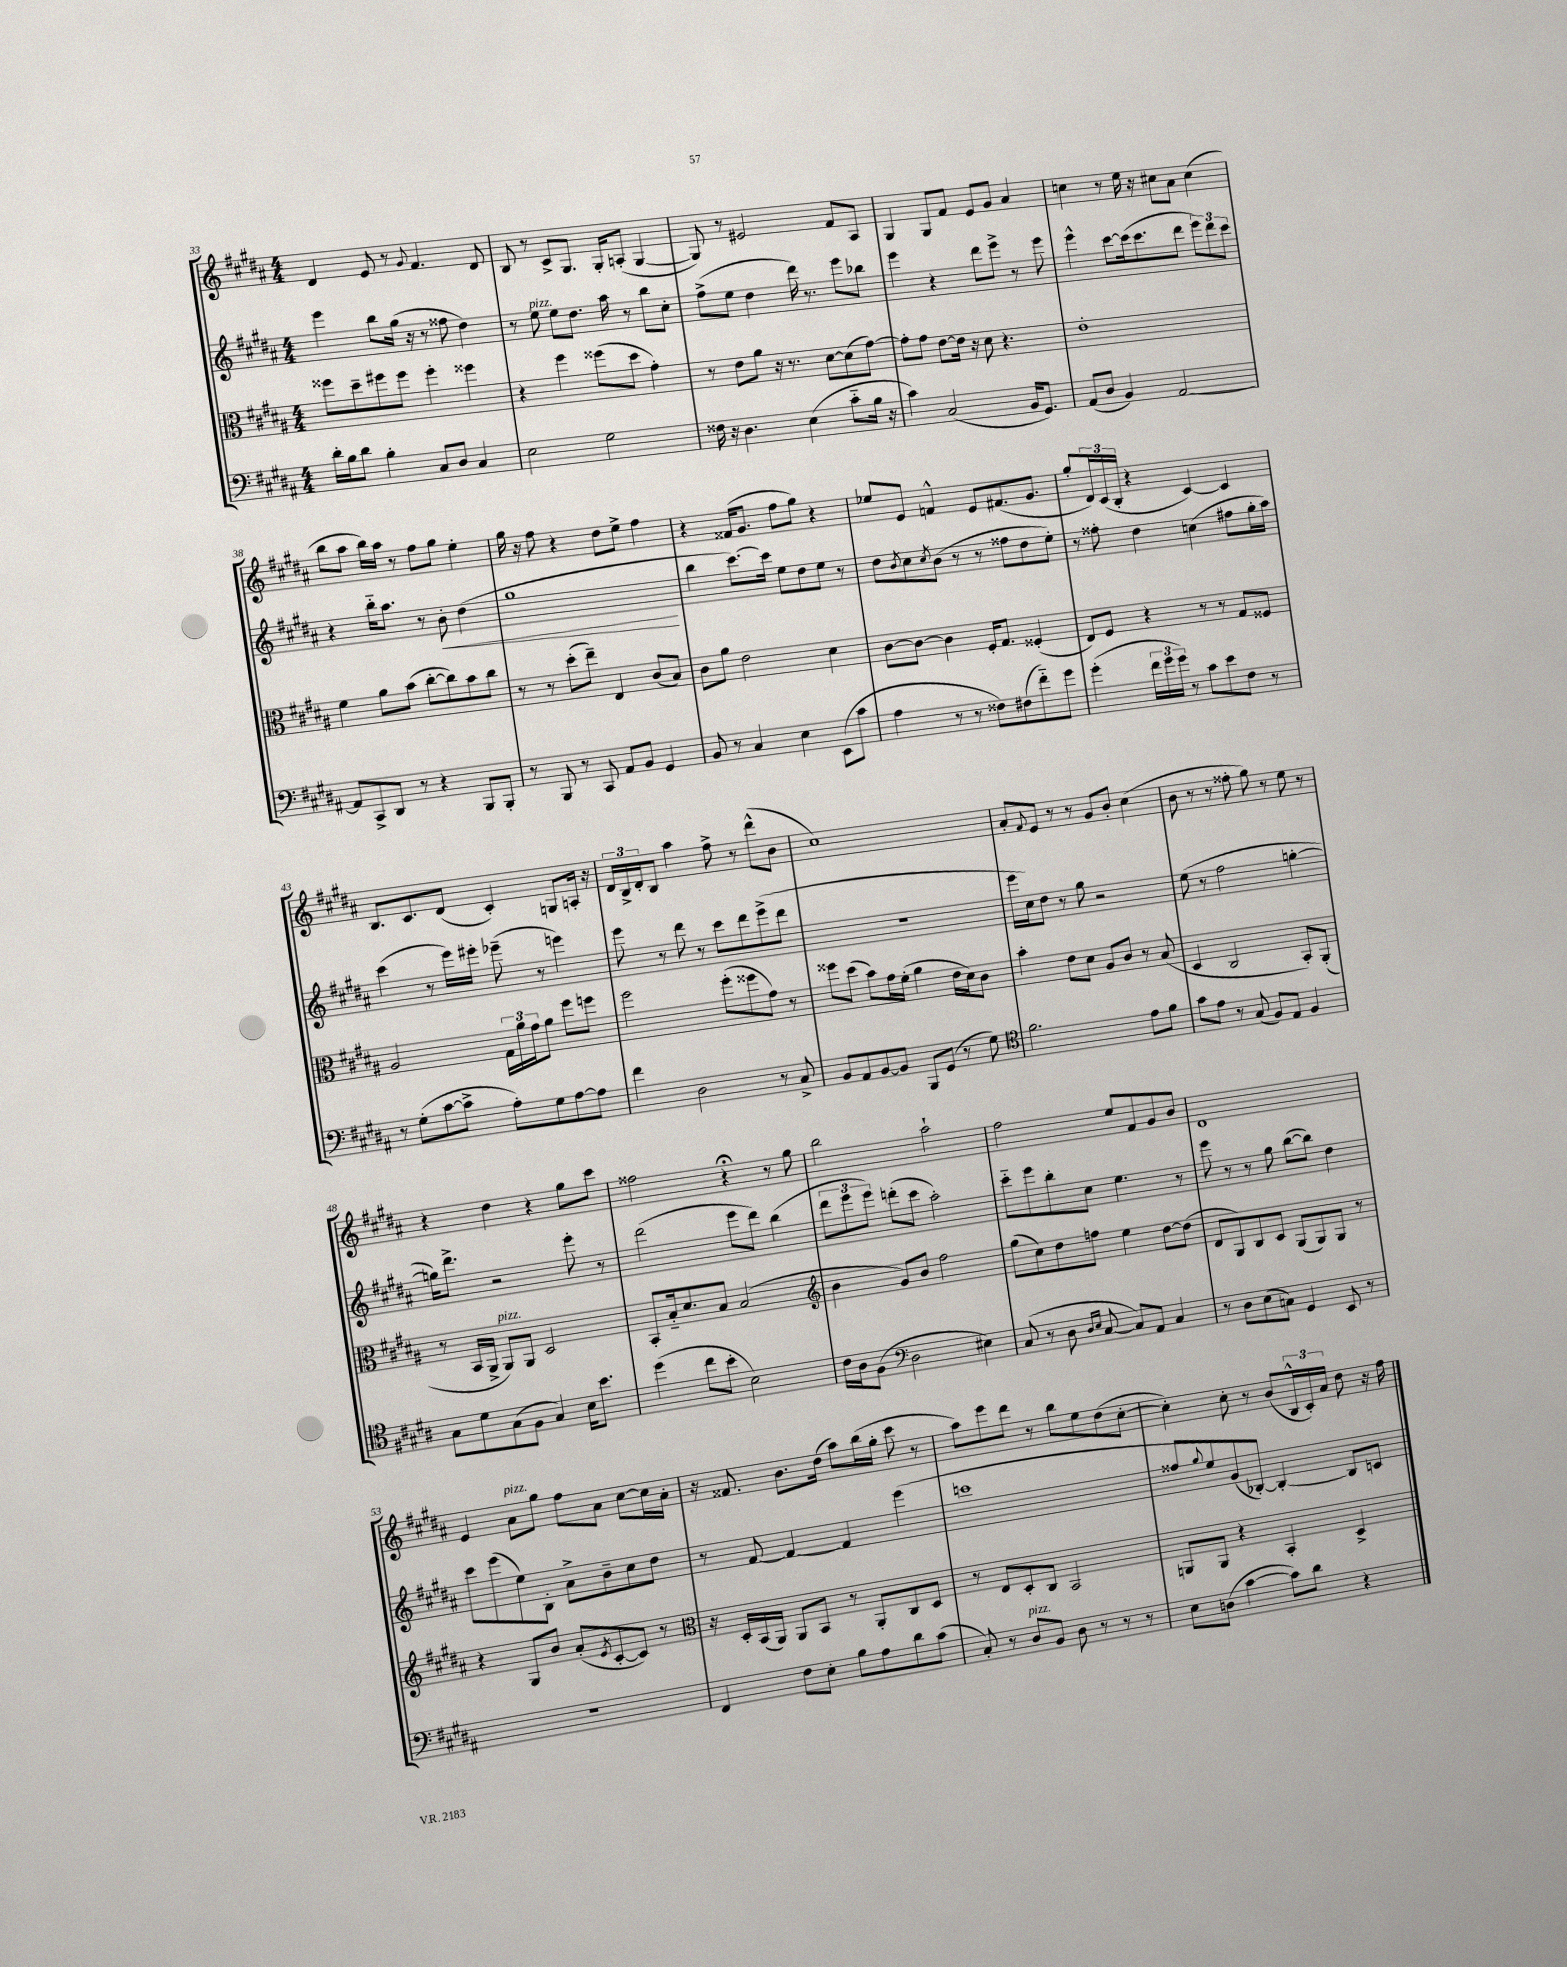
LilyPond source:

<<
\new StaffGroup <<
\new Staff = "s0" {
    \clef treble \key b \major \numericTimeSignature \time 4/4
    dis'4 e'8 r8 \appoggiatura { gis'8 } fis'4. dis'8 |
    b8 r8 cis'8-> gis8. gis16-. a8-.( gis4~ |
    gis8) r8 eis'2 fis'8 ais8 |
    gis4 gis8 fis'8 e'8 gis'8 ais'4 |
    c''4 r8 e''16 r16 cis''8 ais'8 cis''4( |
    b''8 ais''8 b''16) ais''16 r8 fis''8 gis''8 e''4-. |
    gis''16 r16 fis''8 r4 dis''8 e''8-> fis''4 |
    r4 fisis'16( gis'8. fis''8 gis''8) r4 |
    ees''8 e'8 f'4-^ e'8 fis'8.( gis'8. |
    gis''8-. \tuplet 3/2 { dis'16) cis'16( b16-. } r4 cis'4~) cis'4 |
    b8. cis'8. dis'8( cis'4-.) g8 a16-. r16 |
    \tuplet 3/2 { dis'16 b16-> dis'16-. } b8 ais''4 fis''8-> r8 dis'''8-^( b'8 |
    cis''1) |
    ais'8-. \appoggiatura { fis'8 } e'8 r8 r8 gis'8 b'8-. cis''4( |
    b'8 r8 r8 fisis''8-. gis''8) r8 e''8 r8 |
    r4 dis''4 r4 gis''8 cis'''8 |
    fisis''2 r4\fermata r8 gis''8 |
    b''2 ais''2-! |
    fis''2 e''8 fis'8 gis'8 b'8 |
    dis'1 |
    e'4 ais'8^\markup { \italic "pizz." } gis''8 fis''8 ais'8 cis''8~ cis''16 ais'16-. |
    r16 fisis'8. b'8. dis''16( ais''8) b''16( gis''16-. cis'''8 r8 |
    ais''8) e'''8 dis'''8 r8 b''8 e''8 dis''8( cis''8~-. |
    cis''4-.) cis''8-. r8 b'8( \tuplet 3/2 { b16-^ cis'16-.) ais'16 } dis''8 r16 fis''16 \bar "|." |
}
\new Staff = "s1" {
    \clef treble \key b \major \numericTimeSignature \time 4/4
    e'''4 b''8 gis''16( r16 r8 fisis''8 dis''4) |
    r8 e''8^\markup { \italic "pizz." } e''8 dis''8. ais''16 r8 b''8 cis''8-. |
    fis''8->( e''8 dis''4 dis'''16) r8. e'''8 bes''8 |
    e'''4 r4 dis'''8 e'''8-> r8 e'''8 |
    e'''4-^ cis'''8~ cis'''16( cis'''8. dis'''8 \tuplet 3/2 { e'''8) dis'''8 cis'''8 } |
    r4 b''16-_ ais''8. r8 b'8-.\< dis''4( |
    gis''1\! |
    b''4 cis'''8.~) cis'''16 e''8 dis''8 e''8 r8 |
    dis''8 \acciaccatura { b'8 } cis''8 \acciaccatura { cis''8 } b'8( r8 r8 fisis''8 dis''8 e''8-.) |
    r8 fisis''8-. dis''4 c''4( fis''8 gis''16-. ais''16) |
    cis'''4( r8 e'''16) eis'''16-. ees'''8--( r8 e'''4) |
    e'''8 r8 dis'''8 r8 cis'''8 dis'''8 e'''8->( dis'''8 |
    R1 |
    e'''16 cis''16) dis''8 r8 gis''8 r2 |
    e''8( r8 fis''2 g''4~-. |
    g''16) dis'''8.-> r2 e'''8-. r8 |
    dis'''2( e'''8 dis'''8) b''4( |
    \tuplet 3/2 { dis'''8 e'''8 e'''8) } d'''8-.( cis'''8 ais''2-.) |
    cis'''8-_ e'''8 b''8-. cis''8 e''4. r8 |
    e'''8 r8 r8 gis''8 b''8~( b''8) dis''4 |
    cis'''8 e'''8( e''8) b8-. ais'8-> b'8-- cis''8 dis''8 |
    r8 fis'8~ fis'4~ fis'4 e'''4( |
    c'''1 |
    fisis''8 \appoggiatura { gis''8 } e''8) gis'8( bes8~-.) bes4~-. bes8 c'8 \bar "|." |
}
\new Staff = "s2" {
    \clef alto \key b \major \numericTimeSignature \time 4/4
    fisis''8 dis''8-- fis''8 fis''8 fis''4-. fisis''4 |
    r4 fis''4 fisis''8( dis''8 gis'4-.) |
    r8 e'8 ais'8 r16 r8. dis'8~ dis'8( gis'8~) |
    gis'8-. gis'8 e'8~ e'16 r16 dis'8 r4. |
    e'1-. |
    fis'4 ais'8 b'8( cis''8~-. cis''8) b'8 cis''8 |
    r8 r8 dis''8-.( e''8--) e4 cis'8( b8) |
    cis'8 ais'8 e'2 dis'4 |
    cis'8~ cis'8~ cis'4 fis16-. gis8. fisis4-.( |
    e8) fis8 r4 r8 r8 gis8 fisis8 |
    ais2 \tuplet 3/2 { gis16 ais'16 gis'16 } ais'8 fis''8 f''8 |
    fis''2 fis''8-.( fisis''8 gis'8) r8 |
    fisis''8 dis''8( b'8) gis'16 fis'16-.( ais'4 e'16 dis'16) cis'8 |
    b'4-. e'8 dis'8 ais8 cis'8 r8 b8( |
    dis4 cis2 b,8-.) ais,8-.( |
    r8 b,16 ais,16-> ais,8^\markup { \italic "pizz." }) ais,8 dis2 |
    b,8-. b16-_ dis'8. b8 b2( |
    \clef treble b'4 gis'8) b'8 fis''2 |
    gis''8( cis''8) dis''8 f''8 e''4 dis''8~ dis''8( |
    dis'8 gis8) b8 cis'8 gis8( gis8) gis8 r8 |
    r4 gis8 b'8 ais'8-.( \acciaccatura { e'8 } cis'8~-. cis'8) r8 |
    \clef alto r16 dis16-. b,16( ais,16) ais,8 b,8 r8 ais,8-. cis8 dis8 |
    r8 e8 dis8-. cis8 b,2 |
    a,8 a,8 r4 b,4-. dis4-> \bar "|." |
}
\new Staff = "s3" {
    \clef bass \key b \major \numericTimeSignature \time 4/4
    dis'16-. b16 dis'8 b4-. cis8 dis8 cis4 |
    e2 gis2 |
    fisis16 r16 dis4. e4( cis'8-_ b16 r16 |
    cis'4) cis2( b,16 gis,8.) |
    ais,8( dis8 b,4) ais,2~ |
    ais,8 cis,8-> dis,8 r8 r4 b,,8 b,,8-. |
    r8 b,,8 r8 cis,8 ais,8 b,8 gis,4 |
    b,8 r8 cis4 e4 e,8( cis'8 |
    ais4 r8 r8 fisis8) fis8( fis'8-_) gis'8 |
    gis'4-.( \tuplet 3/2 { fis'16 gis'16 gis'16) } r8 cis'8 e'8 fis8 r8 |
    r8 gis8-.( cis'8~ cis'8-> ais8-.) gis8 ais8~ ais8 |
    fis'4 dis2 r8 cis8-> |
    b,8 ais,8 b,8~ b,8 b,,8 gis,8( r8 gis8) |
    \clef tenor fis'2. e'8 fis'8 |
    gis'8 e'8 r8 gis8( fis8) e8 fis4 |
    gis8 dis'8 gis8( fis8 gis4) b16 b'8. |
    dis''4( cis''8 b'8-. b2) |
    cis'16 ais16 fis8( \clef bass dis2 eis4) |
    cis8( r8 dis8 \grace { dis16 e16 } cis8~ cis8) ais,8 cis4 |
    r8 dis8 e8( c8) gis,4 e,8 r8 |
    R1 |
    fis,4 fis8 e8-. b8 ais8 dis'8 cis'8( |
    cis8-.) r8 dis8^\markup { \italic "pizz." } b,8 dis8 r8 r8 r8 |
    e8 d8( cis'4~ cis'8) dis'8 r4 \bar "|." |
}
>>
>>
\layout { \context { \Score currentBarNumber = #33 } }
